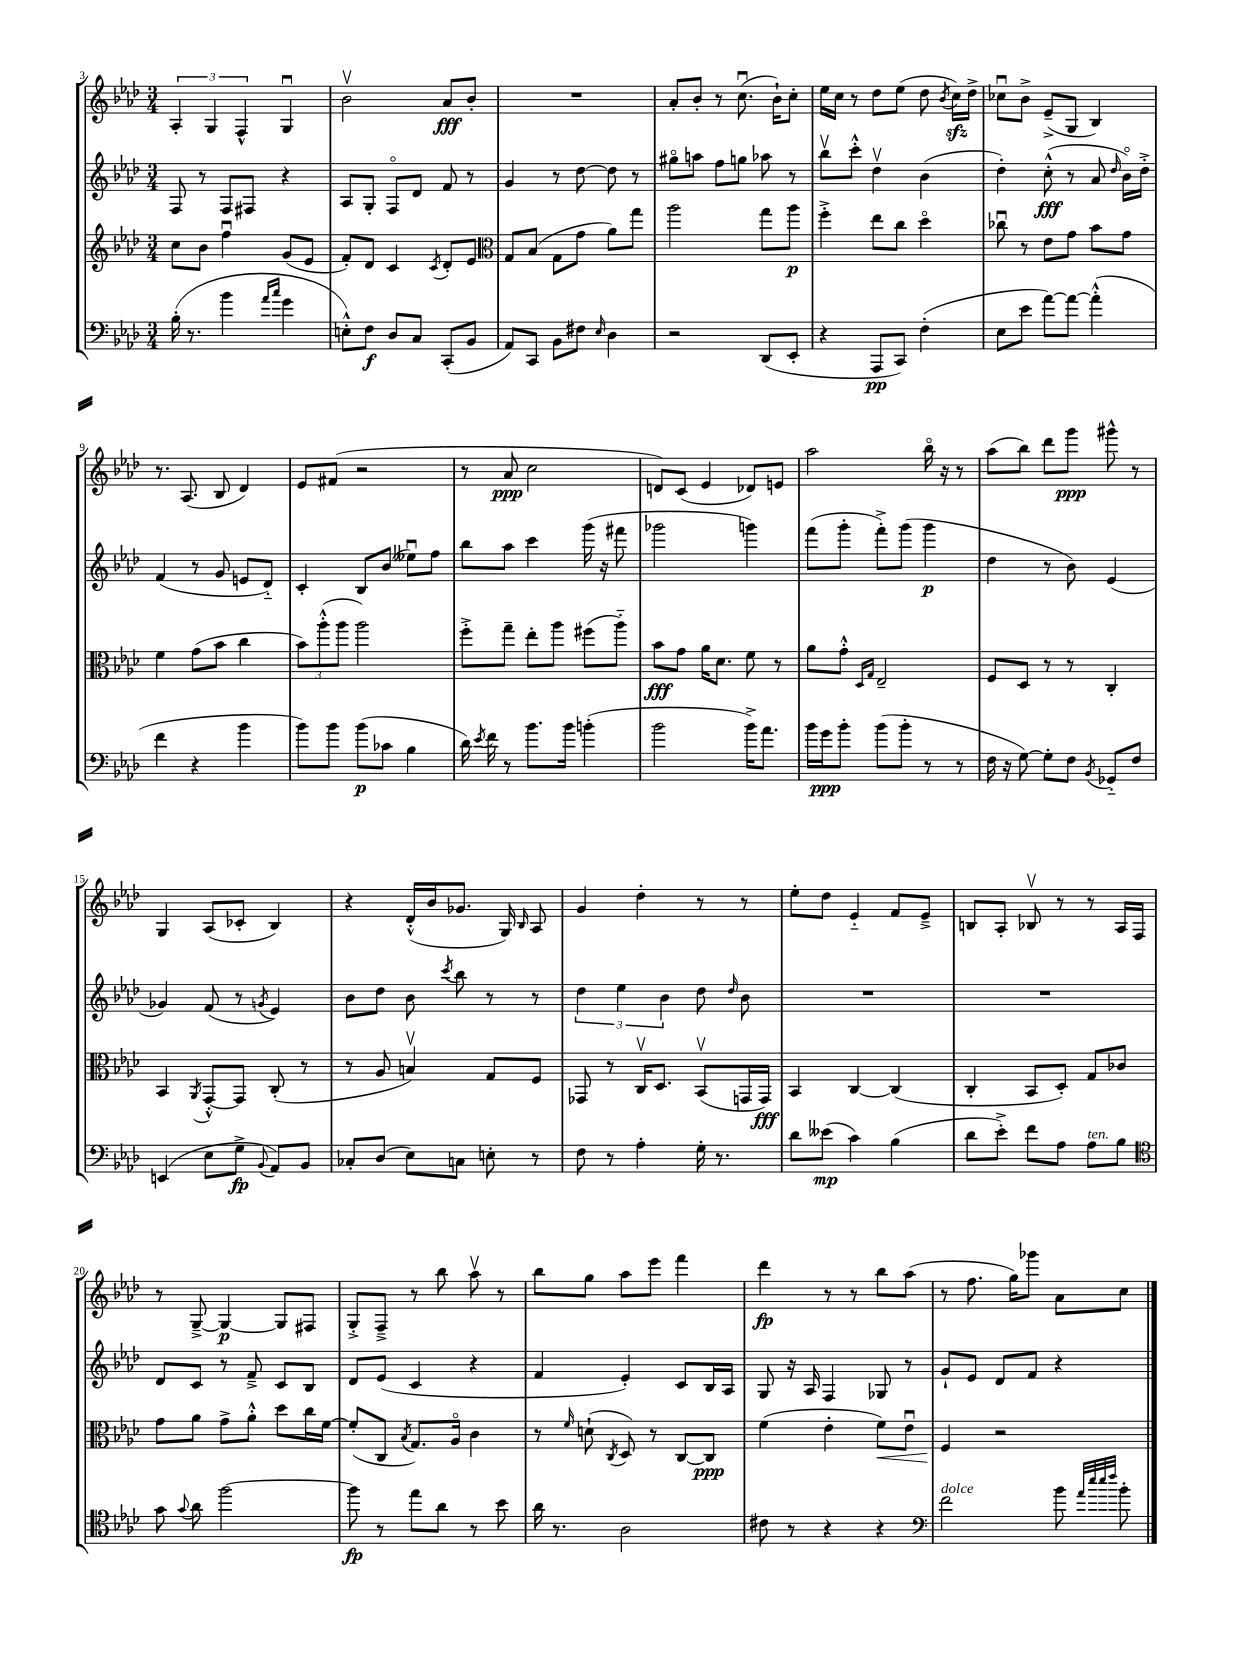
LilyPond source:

<<
\new StaffGroup <<
\new Staff = "s0" {
    \clef treble \key aes \major \numericTimeSignature \time 3/4
    \autoBeamOff \tuplet 3/2 { aes4-. g4 f4-^ } g4\downbow |
    bes'2\upbow aes'8[\fff bes'8]-. |
    R2. |
    aes'8[-. bes'8]-. r8 c''8.\downbow( bes'16[-!) c''8]-. |
    ees''16[ c''16] r8 des''8[ ees''8]( des''8 \acciaccatura { bes'8 } c''16[\sfz) des''16]-> |
    ces''8[\downbow bes'8]-> ees'8[--->( g8] bes4) |
    r8. aes8.( bes8 des'4) |
    ees'8[ fis'8]( r2 |
    r8 aes'8\ppp c''2 |
    d'8[) c'8]( ees'4 des'8[) e'8] |
    aes''2 bes''16\flageolet r16 r8 |
    aes''8[( bes''8]) des'''8[ g'''8]\ppp gis'''8-^ r8 |
    g4 aes8[( ces'8]-. bes4) |
    r4 des'16[-.-^( bes'16 ges'8.] g16) \grace { bes16 } aes8 |
    g'4 des''4-. r8 r8 |
    ees''8[-. des''8] ees'4-_ f'8[ ees'8]---> |
    b8[ aes8]-. bes8\upbow r8 r8 aes16[ f16] |
    r8 g8~---> g4~\p g8[ fis8] |
    g8[-.-> f8]---> r8 bes''8 aes''8\upbow r8 |
    bes''8[ g''8] aes''8[ ees'''8] f'''4 |
    des'''4\fp r8 r8 bes''8[ aes''8]( |
    r8 f''8. g''16[) ges'''8] aes'8[ c''8] \bar "|." |
}
\new Staff = "s1" {
    \clef treble \key aes \major \numericTimeSignature \time 3/4
    \autoBeamOff f8 r8 f8[ fis8] r4 |
    aes8[ g8]-. f8[\flageolet des'8] f'8 r8 |
    g'4 r8 des''8~ des''8 r8 |
    gis''8[\flageolet a''8] f''8[ g''8] aes''8 r8 |
    bes''8[\upbow c'''8]-.-^ des''4\upbow bes'4( |
    des''4-.) c''8-.-^\fff( r8 aes'8 \grace { des''16 } bes'16[\flageolet) des''16]-.-> |
    f'4( r8 g'8 e'8[ des'8]-_) |
    c'4-. bes8[ bes'8]( eeses''8[\downbow) f''8] |
    bes''8[ aes''8] c'''4 g'''16( r16 fis'''8 |
    ges'''2 g'''4) |
    f'''8[( g'''8]-. f'''8[-.->) g'''8]( g'''4\p |
    des''4 r8 bes'8) ees'4( |
    ges'4) f'8( r8 \acciaccatura { g'8 } ees'4) |
    bes'8[ des''8] bes'8 \acciaccatura { c'''8 } bes''8 r8 r8 |
    \tuplet 3/2 { des''4 ees''4 bes'4 } des''8 \grace { des''16 } bes'8 |
    R2. |
    R2. |
    des'8[ c'8] r8 f'8---> c'8[ bes8] |
    des'8[ ees'8]( c'4 r4 |
    f'4 ees'4-.) c'8[ bes16 aes16] |
    g8 r16 aes16 f4 ges8 r8 |
    g'8[-! ees'8] des'8[ f'8] r4 \bar "|." |
}
\new Staff = "s2" {
    \clef treble \key aes \major \numericTimeSignature \time 3/4
    \autoBeamOff c''8[ bes'8] f''4\downbow g'8[( ees'8] |
    f'8[-.) des'8] c'4 \acciaccatura { c'8 } des'8[-. ees'8] |
    \clef alto g8[ bes8]( g8[ g'8] aes'8[) g''8] |
    aes''2 g''8[ aes''8]\p |
    f''4-.-> ees''8[ c''8] des''4\flageolet |
    ces''8\downbow r8 ees'8[ g'8] bes'8[ g'8] |
    f'4 g'8[( bes'8] c''4 |
    \tuplet 3/2 { bes'8[) aes''8-.-^( aes''8] } aes''2) |
    f''8[-.-> g''8]-- ees''8[-. aes''8] fis''8[( aes''8]-_) |
    bes'8[\fff g'8] aes'16[ des'8.] f'8 r8 |
    aes'8[ g'8]-.-^ \grace { des16[ g16] } ees2-- |
    f8[ des8] r8 r8 c4-. |
    bes,4 \acciaccatura { aes,8 } g,8[~-.-^ g,8] c8-.( r8 |
    r8 aes8 b4\upbow) g8[ f8] |
    ges,8 r8 c16[\upbow des8.] bes,8[\upbow( g,16 g,16]\fff) |
    bes,4 c4~ c4( |
    c4-. bes,8[ des8]-.) g8[ ces'8] |
    g'8[ aes'8] g'8[-> aes'8]-.-^ des''8[ c''16 f'16]~ |
    f'8[-.( c8] \acciaccatura { bes8 } g8.[) aes16]\flageolet c'4 |
    r8 \grace { f'16 } d'8-!( \acciaccatura { c8 } des8) r8 c8[~ c8]\ppp |
    f'4( ees'4-. f'8[\<) ees'8]\downbow |
    f4\! r2 \bar "|." |
}
\new Staff = "s3" {
    \clef bass \key aes \major \numericTimeSignature \time 3/4
    \autoBeamOff bes16-.( r8. bes'4 \grace { aes'16[ c''16] } g'4 |
    e8[-.-^) f8]\f des8[ c8] c,8[-.( bes,8] |
    aes,8[) c,8] bes,8[ fis8] \grace { ees16 } des4 |
    r2 des,8[( ees,8]-. |
    r4 aes,,8[\pp c,8]) f4-.( |
    ees8[ ees'8] aes'8[~) aes'8]~ aes'4-.-^( |
    f'4 r4 bes'4 |
    bes'8[) bes'8] bes'8[\p( ces'8] bes4 |
    des'16) \acciaccatura { ees'8 } f'16 r8 bes'8.[ bes'16] b'4-.( |
    bes'2 bes'16[->) aes'8.] |
    bes'16[ g'16\ppp bes'8]-. bes'8[( bes'8]-. r8 r8 |
    f16 r16 g8~) g8[-. f8] \acciaccatura { bes,8 } ges,8[-_ f8] |
    e,4( ees8[ g8]->\fp \appoggiatura { bes,8 } aes,8[) bes,8] |
    ces8[-. des8]( ees8[) c8] e8-. r8 |
    f8 r8 aes4-. g16-. r8. |
    des'8[ eeses'8]\mp( c'4) bes4( |
    des'8[ ees'8]-.->) f'8[ aes8] aes8[^\markup { \italic "ten." } bes8] |
    \clef tenor g'8 \appoggiatura { g'8 } aes'8 f''2~ |
    f''8\fp r8 ees''8[ aes'8] r8 bes'8 |
    aes'16 r8. aes2 |
    cis'8 r8 r4 r4 |
    \clef bass f'2^\markup { \italic "dolce" } bes'8 \grace { aes'32[ ees''32 ees''32 f''32] } bes'8-. \bar "|." |
}
>>
>>
\layout { \context { \Score currentBarNumber = #3 } }
